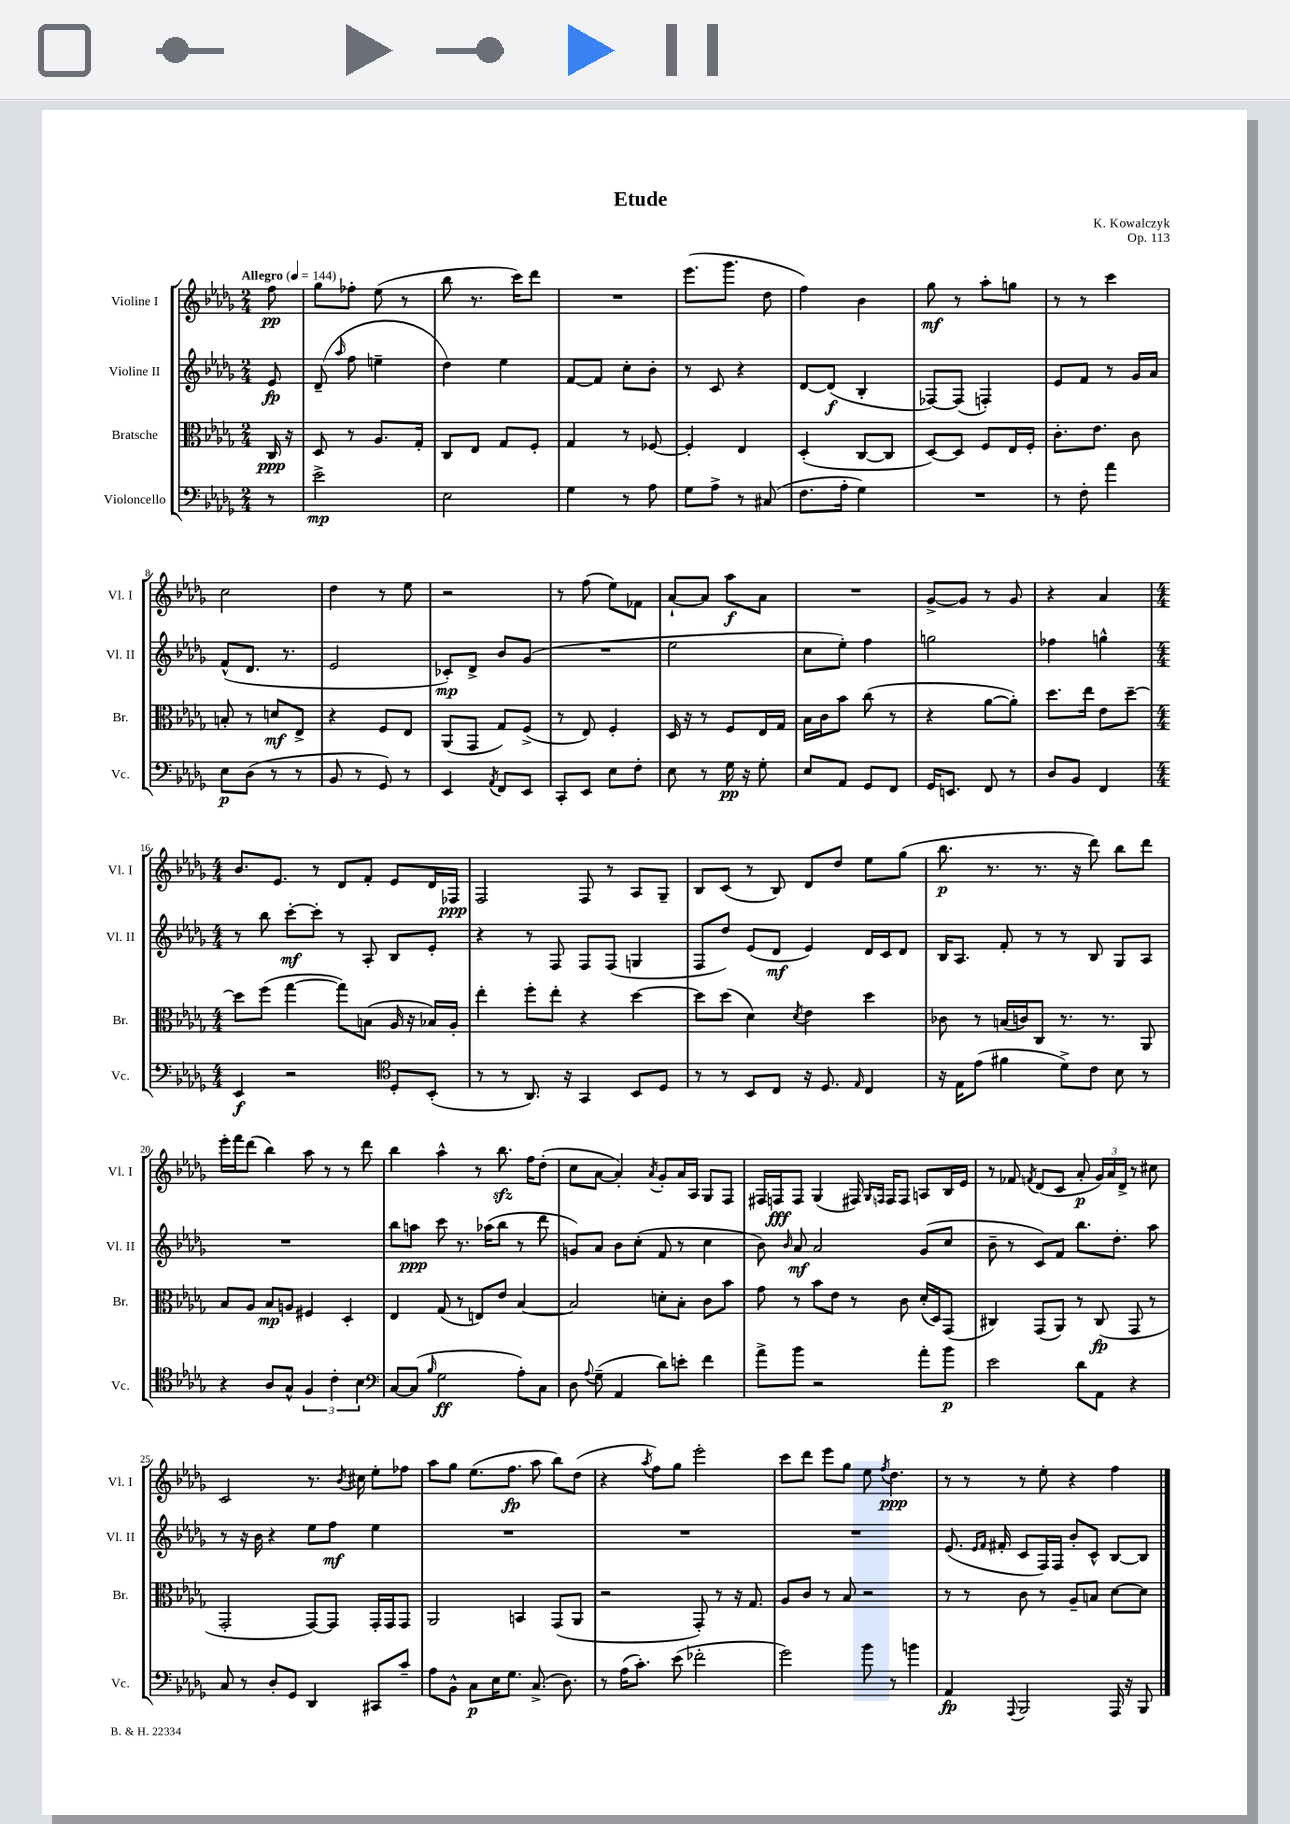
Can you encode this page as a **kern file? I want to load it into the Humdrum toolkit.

**kern	**kern	**kern	**kern
*staff4	*staff3	*staff2	*staff1
*clefF4	*clefC3	*clefG2	*clefG2
*k[b-e-a-d-g-]	*k[b-e-a-d-g-]	*k[b-e-a-d-g-]	*k[b-e-a-d-g-]
*M2/4	*M2/4	*M2/4	*M2/4
*MM144	*MM144	*MM144	*MM144
8r	16C	8e-	8ff
.	16r	.	.
=	=	=	=
2e-^	8D-	(8d-~	8gg-
.	.	16qqaa-	.
.	8r	8ff	8ff-'
.	8.A-	4ee~	(8ee-
.	.	.	8r
.	16G-'	.	.
=	=	=	=
2E-	8C	4dd-)	8bb-
.	8E-	.	8.r
.	8G-	4ee-	.
.	.	.	16ccc)
.	8F'	.	8ddd-
=	=	=	=
4G-	4G-	[8f	2r
.	.	8f]	.
8r	8r	8cc'	.
8A-	[8F-	8b-'	.
=	=	=	=
8G-	4F-']	8r	(8.eee-
8A-^	.	8c	.
.	.	.	8.ggg-
8r	4E-	4r	.
(8C#	.	.	8dd-
=	=	=	=
8.F	(4D-'	[8d-	4ff)
.	.	(8d-]	.
16A-'	.	.	.
4G-)	[8C	4B-'	4b-
.	8C]	.	.
=	=	=	=
2r	[8D-)	[8F-)	8gg-
.	8D-]	(8F-]	8r
.	8F	4F')	8aa-'
.	16E-	.	8gg
.	16F'	.	.
=	=	=	=
8r	8.c'	8e-	8r
8F'	.	8f	8r
.	8.e-	.	.
4a-	.	8r	4ccc
.	8c	16g-	.
.	.	16a-	.
=	=	=	=
8E-	8B'	(8f^^	2cc
(8D-	8r	8.d-	.
8r	8d	.	.
.	.	8.r	.
8r	8E-^	.	.
=	=	=	=
8BB-	4r	2e-	4dd-
8r	.	.	.
8GG-)	8F	.	8r
8r	8E-	.	8ee-
=	=	=	=
4EE-	(8AA-	8c-')	2r
.	8GG-	8d-^	.
8qAA-	.	.	.
8FF	8G-)	8b-	.
8EE-	(8F^	(8g-	.
=	=	=	=
8CC'	8r	2r	8r
8EE-	8E-)	.	(8ff
8E-	4F'	.	8ee-)
8F'	.	.	8f-
=	=	=	=
8E-	16D-	2ee-	[8a-`
.	16r	.	.
8r	8r	.	8a-]
16G-	8F	.	8aa-
16r	.	.	.
8G-'	16E-	.	8a-
.	16G-	.	.
=	=	=	=
8E-	16B-	8cc	2r
.	16c	.	.
8AA-	8b-	8ee-')	.
8GG-	(8cc	4ff	.
8FF	8r	.	.
=	=	=	=
16GG-	4r	2gg	[8g-^
8.EE	.	.	.
.	.	.	8g-]
8FF	[8a-	.	8r
8r	8a-'])	.	8g-
=	=	=	=
8D-	8.dd-	4ff-	4r
8BB-	.	.	.
.	16ee-	.	.
4FF	8e-	4gg^^	4a-
.	[8dd-~	.	.
=	=	=	=
*M4/4	*M4/4	*M4/4	*M4/4
4EE-	8dd-]	8r	8.b-
.	(8ff	8bb-	.
.	.	.	8.e-
2r	[4gg-	[8ccc'	.
.	.	8ccc']	8r
.	8gg-])	8r	8d-
.	(8B	8A-'	8f'
*clefC4	*	*	*
8D-'	16A-	8B-	8e-
.	16r	.	.
(8BB-'	16B-)	8e-'	16d-
.	16A-'	.	16F-
=	=	=	=
8r	4ee-'	4r	2F
8r	.	.	.
8.AA-)	8ff'	8r	.
.	8ee-'	8F	.
16r	.	.	.
4GG-	4r	8F	8F
.	.	(8F	8r
8BB-	[4dd-	4G	8A-
8D-	.	.	8G-~
=	=	=	=
8r	8dd-]	8F	8B-
8r	(8dd-	8dd-)	(8c
8BB-	4d-)	(8e-	8r
8C	.	8d-	8B-)
.	8qd-	.	.
16r	4e-	4e-)	8d-
8.D-	.	.	.
.	.	.	8dd-
16qqE-	.	.	.
4C	4dd-	16d-	8ee-
.	.	16c	.
.	.	8d-	(8gg-
=	=	=	=
16r	8c-	16B-	8.bb-
16E-	.	8.A-	.
(8e-	8r	.	.
.	.	.	8.r
4f#	(16B	8f'	.
.	16c)	.	.
.	8C	8r	8.r
8d-^)	8.r	8r	.
.	.	.	16r
8c	.	8B-	8ddd-)
.	8.r	.	.
8B-	.	8G-	8bb-
8r	8AA-	8A-	8ddd-
=	=	=	=
4r	8B-	1r	16eee-'
.	.	.	16fff
.	8A-	.	(8ddd-
8A-	8B-	.	4bb-)
8G-^^	8A	.	.
6F	4F#	.	8aa-
.	.	.	8r
6c'	.	.	.
.	4D-'	.	8r
6B-	.	.	.
.	.	.	8ddd-
=	=	=	=
*clefF4	*	*	*
[8C	4E-	8bb-	4bb-
(8C]	.	8aa	.
16qqB-	.	.	.
2G-	(8G-	8ccc	4aa-^^
.	8r	8.r	.
.	8E)	.	8r
.	.	(16aa-	.
.	8e-	8bb-	8.bb-
8A-')	[4B-	8r	.
.	.	.	16ff
8C	.	8ddd-	(8dd-'
=	=	=	=
8D-	2B-]	8g)	8cc
8qqA-	.	.	.
(8G-~	.	8a-	[8a-
4AA-	.	8b-	4a-'])
.	.	(8cc'	.
.	.	.	8qa-
8d-)	8d'	8f	8g-'
8e'	8B-'	8r	16a-
.	.	.	16A-
4f	8c	4cc	8G-
.	8b-	.	8F
=	=	=	=
8a-^	8g-	8b-)	16F#
.	.	.	16F
.	.	16qqb-	.
8b-	8r	8a-	8F
2r	8b-	2a-	(4G-
.	8e-	.	.
.	8r	.	16F#)
.	.	.	16qqG-
.	.	.	16qqF
.	.	.	16F
.	8c	.	8F
8a-'	(16d-'	(8g-	8A
.	16D-)	.	.
8b-	(8GG-	8cc	16B-
.	.	.	16e-
=	=	=	=
2e-	4C#)	8b-~	8r
.	.	8r	8f-
.	.	.	8qf
.	(8GG-	8c)	(8d-
.	8AA-)	8f	8c
8d-	8r	8.bb-	8a-'
8AA-	(8C#	.	24g-)
.	.	.	24a-
.	.	8.dd-'	.
.	.	.	24d-^
4r	8GG-	.	8r
.	8r	8aa-	8cc#
=	=	=	=
8C	2GG-'	8r	2c
8r	.	16r	.
.	.	16b-	.
8D-'	.	4r	.
8GG-	.	.	.
4DD-	[8GG-)	8ee-	8.r
.	8GG-]	8ff	.
.	.	.	8qb-
.	.	.	16cc#
8CC#	16GG-'	4ee-	8ee-'
.	16GG-	.	.
8c~	8GG-	.	8ff-
=	=	=	=
8A-	2AA-	1r	8aa-
8BB-^^	.	.	8gg-
8C	.	.	(8.ee-
16E-	.	.	.
8.G-	.	.	8.ff
.	4BB	.	.
(8.C^	.	.	8aa-
.	(8GG-	.	8bb-)
8.D-)	.	.	.
.	8AA-	.	(8dd-
=	=	=	=
8r	2r	1r	4r
(16A-	.	.	.
8.c')	.	.	.
.	.	.	8qaa-
.	.	.	8ff)
(8e-	.	.	8gg-
2f-'	8GG-')	.	2eee-'
.	8r	.	.
.	16r	.	.
.	8.G-	.	.
=	=	=	=
2g-)	8A-	1r	8ccc
.	8c	.	8ddd-
.	8r	.	8eee-
.	8B-	.	8gg-
8b-	2r	.	8ee-
.	.	.	8qff
8r	.	.	4.dd-
4b	.	.	.
=	=	=	=
4AA-	8r	(8.e-	8r
.	8r	.	8r
.	.	16qqe-	.
.	.	16qqf	.
.	.	16f#'	.
8qqAAA-	.	.	.
2BBB-	8c	8c	8r
.	8r	16F)	8ee-'
.	.	16F	.
.	8A-~	8b-'	4r
.	8B	8c^^	.
16AAA-	[8d-	[8B-	4ff
16r	.	.	.
8BBB-	8d-]	8B-]	.
==	==	==	==
*-	*-	*-	*-
